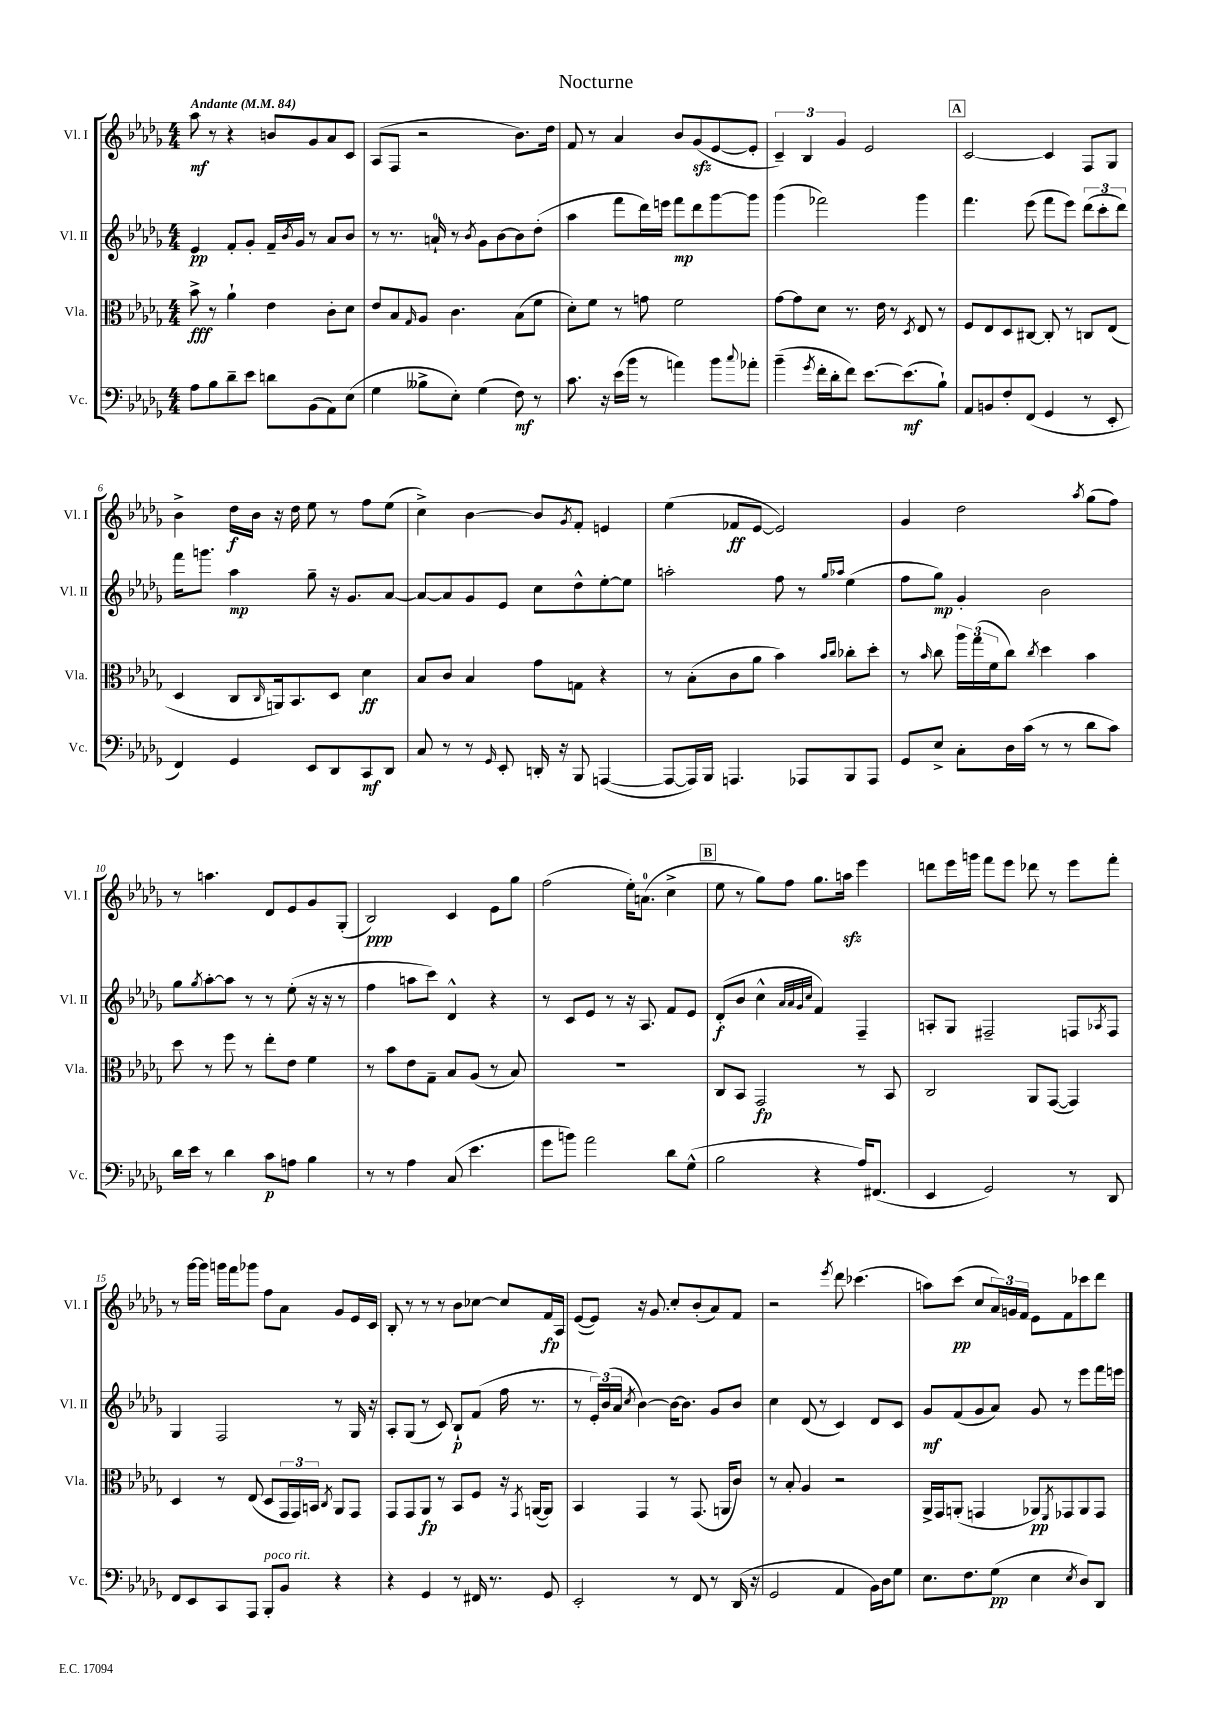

**kern	**kern	**kern	**kern
*staff4	*staff3	*staff2	*staff1
*clefF4	*clefC3	*clefG2	*clefG2
*k[b-e-a-d-g-]	*k[b-e-a-d-g-]	*k[b-e-a-d-g-]	*k[b-e-a-d-g-]
*M4/4	*M4/4	*M4/4	*M4/4
*MM84	*MM84	*MM84	*MM84
8A-	8b-^	4e-	8aa-
8B-	8r	.	8r
8d-~	4a-`	8f'	4r
8e-	.	8g-'	.
8d	4e-	16f~	8b
.	.	8qb-	.
.	.	16g-	.
(8BB-	.	8r	8g-
8AA-)	8c'	8a-	8a-
(8E-	8d-	8b-	8c
=	=	=	=
4G-	8e-	8r	(8A-
.	8B-	8.r	8F
.	16qqG-	.	.
8B--^	8A-	.	2r
.	.	16a`	.
8E-')	4.c	8r	.
.	.	8qb-	.
(4G-	.	8g-	.
.	.	[8b-	.
8F)	(8B-	8b-]	8.b-)
8r	8f	(8dd-'	.
.	.	.	16dd-
=	=	=	=
8.c	8d-')	4aa-	8f
.	8f	.	8r
16r	.	.	.
(16e-	8r	8fff	4a-
16b-	.	.	.
8r	8g	16ddd-)	.
.	.	16eee	.
4a)	2f	8fff	8b-
.	.	8ddd-	(8g-
8b-	.	[8ggg-	[8e-
8qqcc	.	.	.
8a-'	.	8ggg-]	8e-']
=	=	=	=
(4b-~	[8g-	(4ggg-	6c~)
.	8g-]	.	.
.	.	.	6B-
8qg-	.	.	.
16f'	8d-	2fff-)	.
16d-'	.	.	.
.	.	.	6g-
8f)	8.r	.	.
[8.e-	.	.	2e-
.	16e-	.	.
.	8r	.	.
(8.e-]	.	.	.
.	8qD-	.	.
.	8E-	4ggg-	.
8B-`)	8r	.	.
=	=	=	=
8AA-	8F	4.fff	[2c
8BB	8E-	.	.
8F'	8D-	.	.
(8FF	[8C#	(8eee-	.
4GG-	8C#']	8fff	4c]
.	8r	8eee-)	.
8r	8C	(12ddd-	8F
.	.	12ccc'	.
8EE-'	(8E-	.	8G-
.	.	12ddd-)	.
=	=	=	=
4FF)	4D-	16fff	4b-^
.	.	8.ggg	.
4GG-	8C	4aa-	16dd-
.	.	.	16b-
.	16qqC	.	.
.	16AA)	.	16r
.	8.BB-	.	16dd-
8EE-	.	8gg-~	8ee-
8DD-	8D-	16r	8r
.	.	8.g-	.
8CC	4d-	.	8ff
8DD-	.	[8a-	(8ee-
=	=	=	=
8C	8B-	8a-_	4cc^)
8r	8c	8a-]	.
8r	4B-	8g-	[4b-
16qqGG-	.	.	.
8EE-'	.	8e-	.
16DD'	8g-	8cc	8b-]
16r	.	.	.
.	.	.	8qg-
8BBB-	8G	8dd-^^	8f'
([4AAA	4r	[8ee-'	4e
.	.	8ee-]	.
=	=	=	=
8AAA_	8r	2aa'	(4ee-
16AAA])	(8B-'	.	.
16BBB-	.	.	.
4.AAA	8c	.	8f-
.	8a-	.	[8e-
.	4b-)	8ff	2e-])
8AAA-	.	8r	.
.	16qqb-	16qqgg-	.
.	16qqcc	16qqaa-	.
8BBB-	8cc-'	(4ee-	.
8AAA-	8dd-'	.	.
=	=	=	=
8GG-	8r	8ff	4g-
.	16qqb-	.	.
8E-^	8cc	8gg-)	.
8C'	24aa-	4g-'	2dd-
.	(24gg-	.	.
.	24f	.	.
16D-	8cc)	.	.
(16c	.	.	.
.	8qcc	.	.
8r	4dd-	2b-	.
8r	.	.	.
.	.	.	8qaa-
8d-	4b-	.	(8gg-
8c)	.	.	8ff)
=	=	=	=
16d-	8dd-	8gg-	8r
16e-	.	.	.
.	.	8qgg-	.
8r	8r	[8aa-'	4.aa
4d-	8ff	8aa-]	.
.	8r	8r	.
8c	8ee-'	8r	8d-
8A	8e-	(8ee-'	8e-
4B-	4f	16r	8g-
.	.	16r	.
.	.	8r	(8G-'
=	=	=	=
8r	8r	4ff	2B-)
8r	8b-	.	.
4A-	8e-	8aa	.
.	8G-~	8ccc)	.
(8C	8B-	4d-^^	4c
4.e-	(8A-	.	.
.	8r	4r	8e-
.	8B-)	.	8gg-
=	=	=	=
8g-	1r	8r	(2ff
8b)	.	8c	.
2a-	.	8e-	.
.	.	8r	.
.	.	16r	16ee-')
.	.	8.A-	(8.a
8d-	.	8f	4cc^
(8G-^^	.	8e-	.
=	=	=	=
2B-	8C	(8d-'	8ee-
.	8BB-	8b-	8r
.	2GG-	4cc^^	8gg-)
.	.	.	8ff
.	.	32qqa-	.
.	.	32qqa-	.
.	.	32qqg-	.
.	.	32qqcc	.
4r	.	4f)	8.gg-
.	.	.	16aa
16A-)	8r	4F~	4eee-
(8.FF#	.	.	.
.	8BB-	.	.
=	=	=	=
4EE-	2C	8A'	8ddd
.	.	8G-	16eee-
.	.	.	16ggg
2GG-)	.	2F#~	8fff
.	.	.	8eee-
.	8AA-	.	8ddd-
.	([8GG-	.	8r
8r	4GG-])	8F	8eee-
.	.	8qA-	.
8DD-	.	8F	8fff'
=	=	=	=
8FF	4D-	4G-	8r
8EE-	.	.	[16ggg-
.	.	.	16ggg-]
8CC	8r	2F	16ggg
.	.	.	16fff
8AAA-	(8E-	.	8ggg-
8BBB-'	8D-	.	8ff
8BB-	24GG-	.	8a-
.	24GG-)	.	.
.	24BB	.	.
.	8qC	.	.
4r	8AA-	8r	8g-
.	8GG-	16G-	16e-
.	.	16r	16c
=	=	=	=
4r	8GG-	8A-'	8B-'
.	8GG-	(8G-	8r
4GG-	8AA-	8r	8r
.	8r	8c)	8r
8r	8BB-	8B-`	8b-
16FF#	8F	(8f	[8cc-
8.r	.	.	.
.	16r	16ff	8cc-]
.	8qGG-	.	.
.	([16AA	8.r	.
8GG-	8AA])	.	16f
.	.	.	16A-
=	=	=	=
2EE-'	4BB-	8r	([8e-
.	.	24e-')	8e-])
.	.	(24b-	.
.	.	24a-	.
.	.	8qcc	.
.	4GG-	[4b-)	16r
.	.	.	8.g-
8r	8r	16b-_	8cc'
.	.	8.b-]	.
8FF	(8.GG-	.	(8b-'
8r	.	8g-	8a-)
.	16AA	.	.
(16DD-	8c)	8b-	8f
16r	.	.	.
=	=	=	=
2GG-	8r	4cc	2r
.	8B-'	.	.
.	4A-	(8d-	.
.	.	8r	.
.	.	.	8qeee-
4AA-	2r	4c)	8ddd-
.	.	.	(4.ccc-
16BB-)	.	8d-	.
16D-	.	.	.
8G-	.	8c	.
=	=	=	=
8.E-	16AA-^	8g-	8aa)
.	16GG-	.	.
.	(8AA'	(8f	(8ccc
8.F	.	.	.
.	4GG	8g-	8cc
(8G-	.	8a-)	24a-)
.	.	.	24g
.	.	.	24f
4E-	8AA-)	8g-	8e-
.	8qFF	.	.
.	8GG-	8r	8f
8qE-	.	.	.
8D-)	8AA-	8eee-	8ccc-
8DD-	8GG-	16fff	8ddd-
.	.	16eee	.
==	==	==	==
*-	*-	*-	*-
